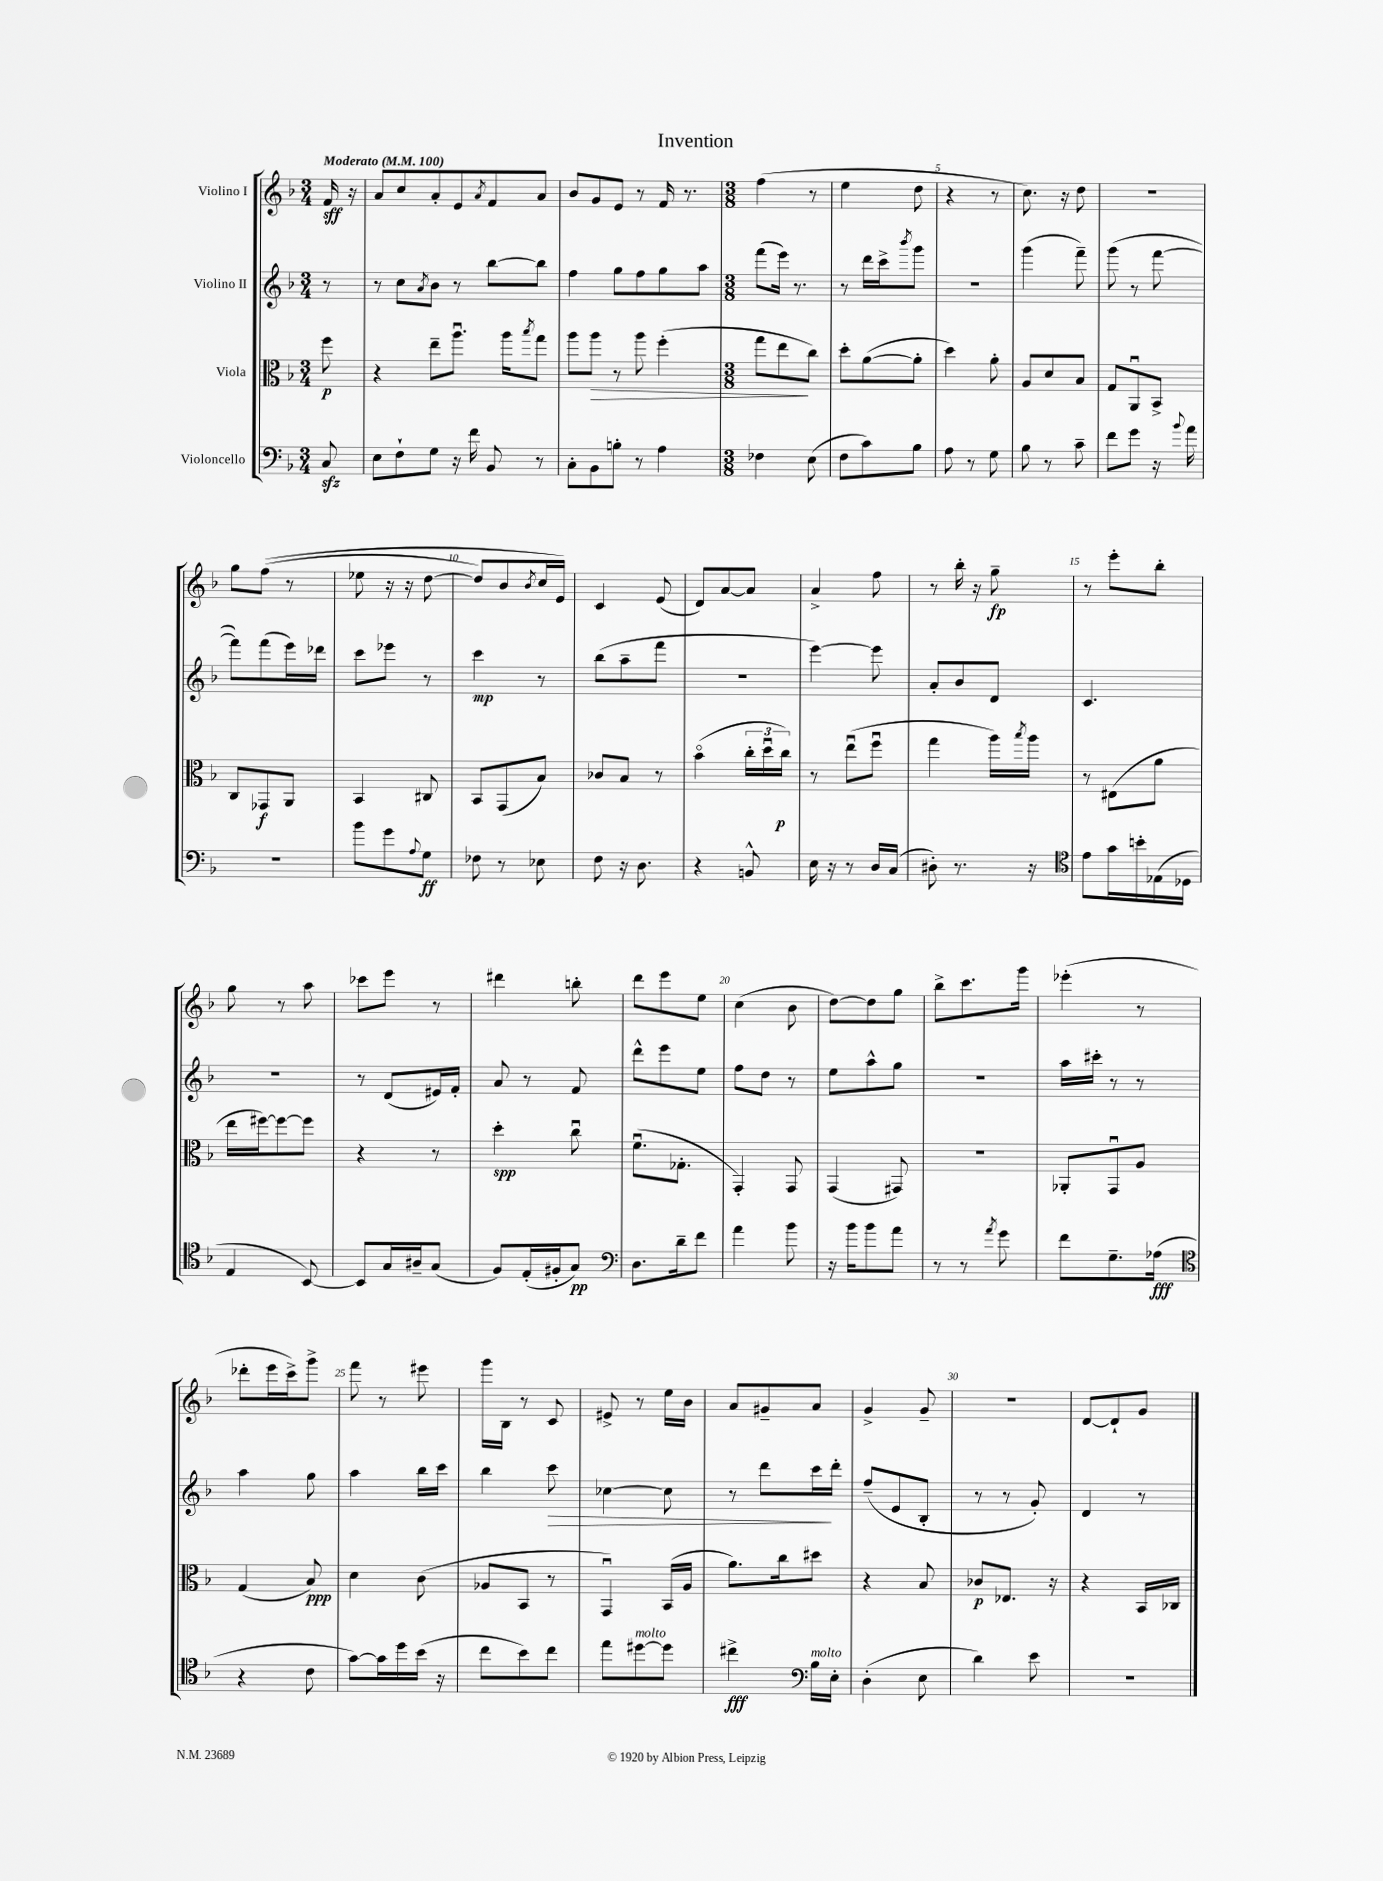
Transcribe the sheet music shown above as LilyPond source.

\header { title = "Invention" }
<<
\new StaffGroup <<
\new Staff = "s0" \with { instrumentName = "Violino I" } {
    \clef treble \key f \major \numericTimeSignature \time 3/4 \partial 8 \tempo "Moderato" 4 = 100
    f'16\sff r16 |
    a'8 c''8 a'8-. e'8 \acciaccatura { a'8 } f'8 a'8 |
    bes'8 g'8 e'8 r8 f'16 r8. |
    \numericTimeSignature \time 3/8 f''4( r8 |
    e''4 d''8 |
    r4 r8 |
    c''8.) r16 d''8 |
    R4. |
    g''8 f''8(\( r8 |
    ees''8 r16 r16 d''8~ |
    d''8) bes'8 \acciaccatura { bes'8 } c''16 e'16\) |
    c'4 e'8( |
    d'8) a'8~ a'8 |
    a'4-> f''8 |
    r8 bes''16-. r16 g''8--\fp |
    r8 e'''8-. bes''8-. |
    g''8 r8 a''8 |
    ces'''8 e'''8 r8 |
    dis'''4 b''8-. |
    d'''8 e'''8 e''8 |
    c''4( bes'8 |
    d''8~) d''8 g''8 |
    bes''8-> c'''8. g'''16 |
    ees'''4-.( r8 |
    des'''8-. e'''16 c'''16->) g'''8-> |
    f'''8 r8 eis'''8 |
    g'''16 bes16 r8 c'8 |
    eis'8-> r8 e''16 bes'16 |
    a'8 gis'8-- a'8 |
    g'4-> g'8-- |
    R4. |
    d'8~ d'8-! g'8 \bar "|." |
}
\new Staff = "s1" \with { instrumentName = "Violino II" } {
    \clef treble \key f \major \numericTimeSignature \time 3/4 \partial 8
    r8 |
    r8 c''8 \acciaccatura { a'8 } bes'8 r8 bes''8~ bes''8 |
    f''4 g''8 f''8 g''8 a''8 |
    \numericTimeSignature \time 3/8 f'''8( e'''16) r8. |
    r8 d'''16 c'''16-> \acciaccatura { bes'''8 } g'''8 |
    R4. |
    g'''4( f'''8--) |
    g'''8( r8 f'''8~ |
    f'''8) f'''8( e'''16) des'''16 |
    c'''8 ees'''8 r8 |
    c'''4\mp r8 |
    bes''8( a''8-- f'''8 |
    r4. |
    e'''4~) e'''8 |
    a'8-. bes'8 d'8 |
    c'4. |
    R4. |
    r8 d'8( eis'16) f'16-. |
    a'8 r8 f'8 |
    d'''8-^ e'''8 e''8 |
    f''8 d''8 r8 |
    e''8 a''8-^ g''8 |
    r4. |
    a''16 cis'''16-. r8 r8 |
    a''4 g''8 |
    a''4 bes''16 c'''16 |
    bes''4 c'''8\> |
    ces''4~ ces''8 |
    r8 d'''8 c'''16\! d'''16-. |
    f''8--( e'8 bes8-. |
    r8 r8 g'8-.) |
    d'4 r8 \bar "|." |
}
\new Staff = "s2" \with { instrumentName = "Viola" } {
    \clef alto \key f \major \numericTimeSignature \time 3/4 \partial 8
    f''8\p |
    r4 e''8-- a''8.\downbow a''16 \acciaccatura { bes''8 } g''8 |
    a''8 a''8\> r8 a''8 f''4-.( |
    \numericTimeSignature \time 3/8 g''8 e''8\! c''8) |
    d''8-. a'8~( a'8-. |
    d''4) a'8-. |
    a8 d'8 bes8 |
    g8 a,8\downbow bes,8-> |
    c8 ges,8\f a,8 |
    bes,4 cis8 |
    bes,8 g,8( bes8) |
    ces'8 bes8 r8 |
    bes'4\flageolet( \tuplet 3/2 { c''16-. d''16\downbow c''16\p) } |
    r8 e''8\downbow( f''8\downbow |
    g''4 a''16) \acciaccatura { bes''8 } a''16 |
    r8 eis8( a'8 |
    e''16 fis''16~) fis''8~ fis''8 |
    r4 r8 |
    d''4-.\spp c''8\downbow |
    f'8.\downbow( ges8.-. |
    g,4-.) g,8 |
    g,4( gis,8) |
    R4. |
    aes,8-. g,8\downbow a8 |
    g4( bes8\ppp) |
    d'4 c'8( |
    aes8 bes,8 r8 |
    g,4\downbow) bes,16( a16 |
    a'8.) c''16 dis''8 |
    r4 bes8 |
    ces'8\p ees8. r16 |
    r4 bes,16 ces16 \bar "|." |
}
\new Staff = "s3" \with { instrumentName = "Violoncello" } {
    \clef bass \key f \major \numericTimeSignature \time 3/4 \partial 8
    c8\sfz |
    e8 f8-! g8 r16 f'16 bes,8 r8 |
    c8-. bes,8 b8-. r8 a4 |
    \numericTimeSignature \time 3/8 fes4 e8( |
    f8 c'8) bes8 |
    a8 r8 g8 |
    bes8 r8 c'8-- |
    f'8 g'8 r16 \appoggiatura { bes'8 } a'16 |
    R4. |
    bes'8 g'8 \appoggiatura { a8 } g8\ff |
    fes8 r8 ees8 |
    f8 r16 d8. |
    r4 b,8-^ |
    e16 r16 r8 d16 c16( |
    dis8-.) r8. r16 |
    \clef tenor e'8 g'16 b'16-. ees16( des16 |
    e4 bes,8~) |
    bes,8 g16 ais16-- g8( |
    f8) e16-.( fis16-. g8\pp) |
    \clef bass d8. d'16-- f'8 |
    a'4 bes'8 |
    r16 bes'16 bes'8 a'8 |
    r8 r8 \acciaccatura { a'8 } g'8 |
    f'8 g8.-- aes16\fff( |
    \clef tenor r4 c'8 |
    g'8~) g'16 d''16 bes'16( r16 |
    c''8 bes'8) c''8 |
    e''8 dis''8~^\markup { \italic "molto" } dis''8 |
    cis''4->\fff \clef bass bes16^\markup { \italic "molto" } e16-. |
    d4-.( e8 |
    d'4) e'8 |
    R4. \bar "|." |
}
>>
>>
\layout { \context { \Score \override BarNumber.break-visibility = ##(#f #t #t) barNumberVisibility = #(every-nth-bar-number-visible 5) } }
